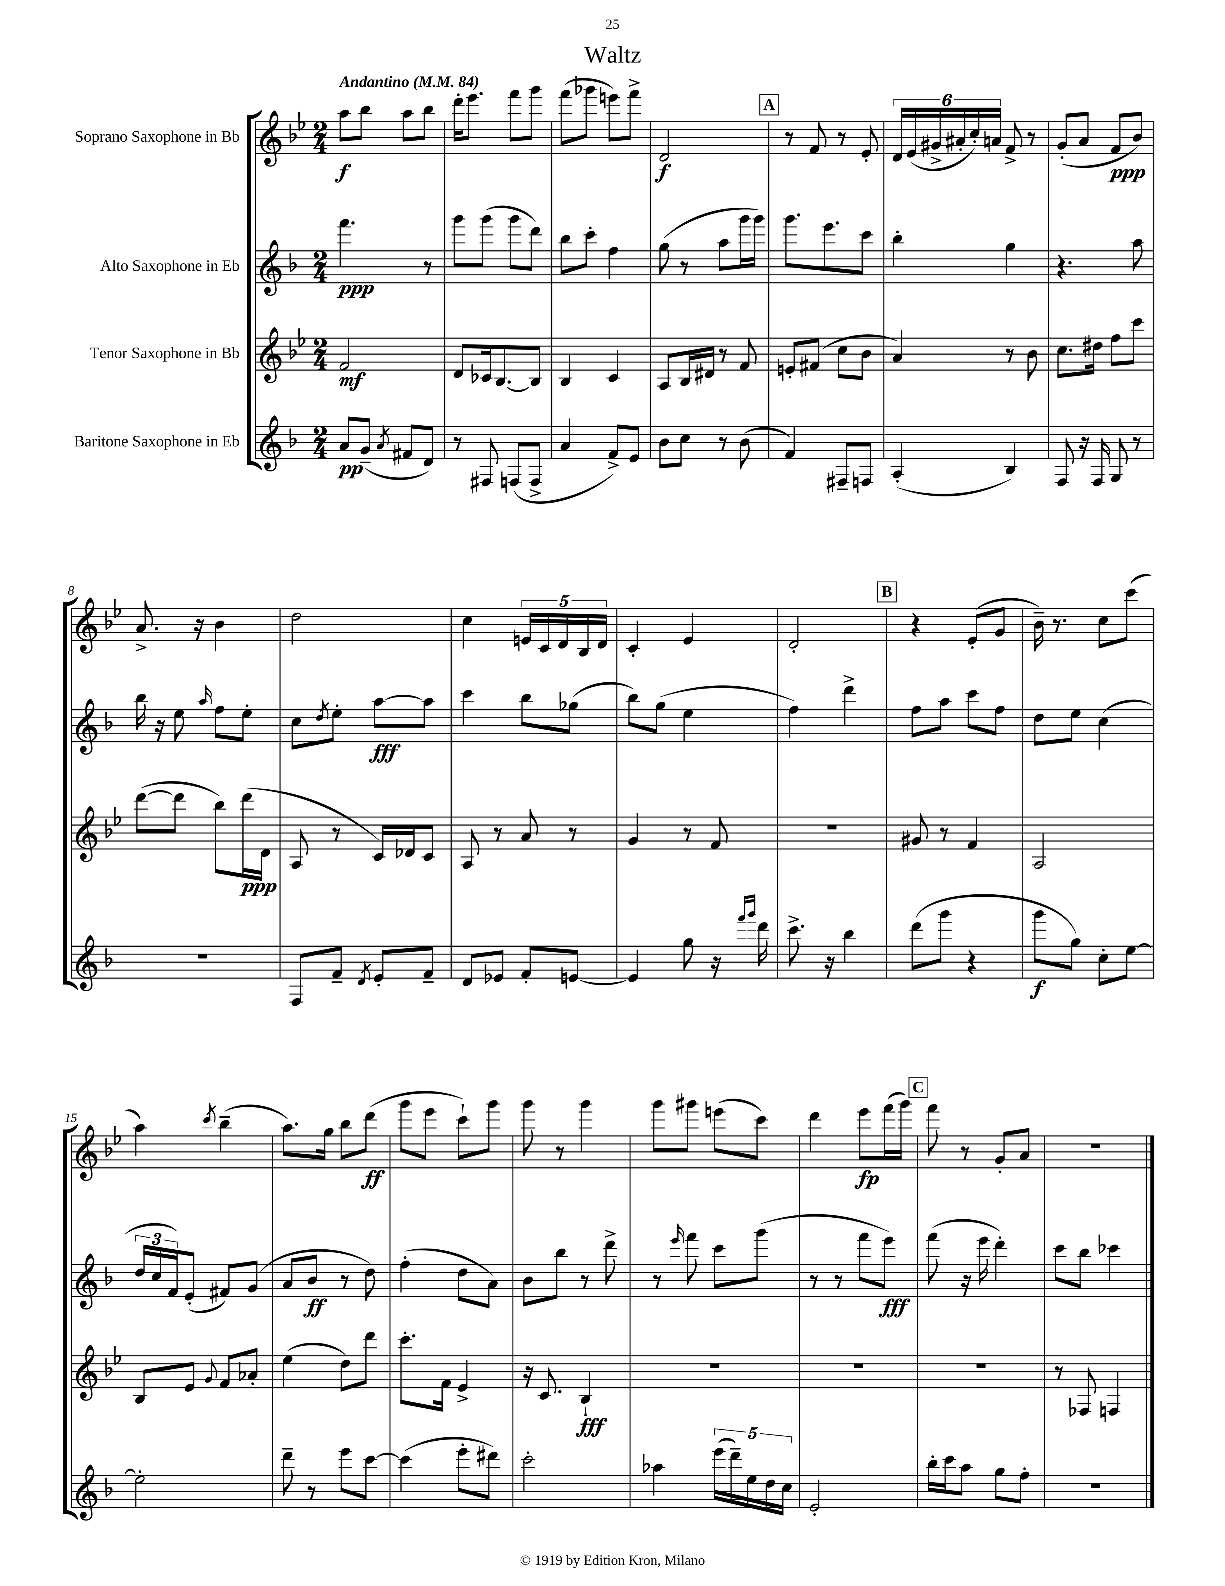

**kern	**dynam	**kern	**dynam	**kern	**dynam	**kern	**dynam
*part4	*part4	*part3	*part3	*part2	*part2	*part1	*part1
*staff4	*staff4	*staff3	*staff3	*staff2	*staff2	*staff1	*staff1
*I"Baritone Saxophone in Eb	*	*I"Tenor Saxophone in Bb	*	*I"Alto Saxophone in Eb	*	*I"Soprano Saxophone in Bb	*
*clefG2	*	*clefG2	*	*clefG2	*	*clefG2	*
*k[b-]	*	*k[b-e-]	*	*k[b-]	*	*k[b-e-]	*
*M2/4	*	*M2/4	*	*M2/4	*	*M2/4	*
*MM84	*	*MM84	*	*MM84	*	*MM84	*
=1	=1	=1	=1	=1	=1	=1	=1
!	!	!	!	!	!	!LO:TX:a:B:t=Andantino	!
8a/L	pp	2f/	mf	4.fff\	ppp	8aa\L	f
(8g~/J	.	.	.	.	.	8bb-\J	.
8qa/	.	.	.	.	.	.	.
8f#X/L	.	.	.	.	.	8aa\L	.
8d/J)	.	.	.	8r	.	8bb-\J	.
=2	=2	=2	=2	=2	=2	=2	=2
8r	.	8d/L	.	8ggg\L	.	16ddd'\KL	.
.	.	.	.	.	.	8.eee-\J	.
8F#X/	.	16c-X/k	.	(8ggg\J	.	.	.
.	.	[8.B-/	.	.	.	.	.
(8Fn/L	.	.	.	8ggg\L	.	8fff\L	.
8F^/J	.	8B-/J]	.	8ddd\J)	.	8ggg\J	.
=3	=3	=3	=3	=3	=3	=3	=3
4a/	.	4B-/	.	8bb-\L	.	(8fff\L	.
.	.	.	.	8ccc'\J	.	8ggg-X\J	.
8f^/L)	.	4c/	.	4ff\	.	8eeen\L)	.
8e/J	.	.	.	.	.	8fff^\J	.
=4	=4	=4	=4	=4	=4	=4	=4
8b-\L	.	8A/L	.	(8gg\	.	2d/	f
8cc\J	.	16B-/L	.	8r	.	.	.
.	.	16d#X/JJ	.	.	.	.	.
8r	.	8r	.	8aa\L	.	.	.
(8b-\	.	8f/	.	16ggg\L	.	.	.
.	.	.	.	16ggg\JJ)	.	.	.
!!LO:REH:place=s1:t=A
=5	=5	=5	=5	=5	=5	=5	=5
4f/)	.	8en'/L	.	8.ggg\L	.	8r	.
.	.	(8f#X/J	.	.	.	8f/	.
.	.	.	.	8.eee\	.	.	.
8F#X~/L	.	8cc\L	.	.	.	8r	.
8Fn/J	.	8b-\J	.	8ccc\J	.	8e-'/	.
=6	=6	=6	=6	=6	=6	=6	=6
(4A'/	.	4a/)	.	4bb-'\	.	24d/LL	.
.	.	.	.	.	.	(24e-/	.
.	.	.	.	.	.	24g#X^/	.
.	.	.	.	.	.	24a#X'/	.
.	.	.	.	.	.	24cc'/)	.
.	.	.	.	.	.	24an/JJ	.
4B-/)	.	8r	.	4gg\	.	8f^/	.
.	.	8b-\	.	.	.	8r	.
=7	=7	=7	=7	=7	=7	=7	=7
8F/	.	8.cc\L	.	4.r	.	(8g'/L	.
16r	.	.	.	.	.	8a/J	.
16F/	.	16dd#X\Jk	.	.	.	.	.
8G/	.	8ff\L	.	.	.	8f/L	ppp
8r	.	8ccc\J	.	8aa\	.	8b-/J)	.
!!LO:LB:g=z
=8	=8	=8	=8	=8	=8	=8	=8
2r	.	([8ddd\L	.	16bb-\	.	8.a^/	.
.	.	.	.	16r	.	.	.
.	.	8ddd\J]	.	8ee\	.	.	.
.	.	.	.	.	.	16r	.
.	.	.	.	16qqaa/	.	.	.
.	.	8bb-\L)	.	8ff\L	.	4b-\	.
.	.	(16ddd\L	ppp	8ee'\J	.	.	.
.	.	16d\JJ	.	.	.	.	.
=9	=9	=9	=9	=9	=9	=9	=9
8F/L	.	8A/	.	8cc\L	.	2dd\	.
.	.	.	.	8qdd/	.	.	.
8f~/J	.	8r	.	8ee'\J	.	.	.
8qd/	.	.	.	.	.	.	.
8e'/L	.	16c/LL)	.	[8aa\L	fff	.	.
.	.	16d-X/J	.	.	.	.	.
8f~/J	.	8c/J	.	8aa\J]	.	.	.
=10	=10	=10	=10	=10	=10	=10	=10
8d/L	.	8A/	.	4ccc\	.	4cc\	.
8e-X/J	.	8r	.	.	.	.	.
8f'/L	.	8a/	.	8bb-\L	.	20en/LL	.
.	.	.	.	.	.	20c/	.
.	.	.	.	.	.	20d/	.
[8en/J	.	8r	.	(8gg-X\J	.	.	.
.	.	.	.	.	.	20B-/	.
.	.	.	.	.	.	20d/JJ	.
=11	=11	=11	=11	=11	=11	=11	=11
4e/]	.	4g/	.	8bb-\L)	.	4c'/	.
.	.	.	.	(8gg\J	.	.	.
8gg\	.	8r	.	4ee\	.	4e-/	.
16r	.	8f/	.	.	.	.	.
16qqfff/LL	.	.	.	.	.	.	.
16qqggg/JJ	.	.	.	.	.	.	.
16ddd\	.	.	.	.	.	.	.
=12	=12	=12	=12	=12	=12	=12	=12
8.ccc^\	.	2r	.	4ff\)	.	2d'/	.
16r	.	.	.	.	.	.	.
4bb-\	.	.	.	4ddd^\	.	.	.
!!LO:REH:place=s1:t=B
=13	=13	=13	=13	=13	=13	=13	=13
(8ddd\L	.	8g#X/	.	8ff\L	.	4r	.
8ggg\J	.	8r	.	8aa\J	.	.	.
4r	.	4f/	.	8ccc\L	.	(8e-'/L	.
.	.	.	.	8ff\J	.	8g/J	.
=14	=14	=14	=14	=14	=14	=14	=14
8ggg\L	f	2A/	.	8dd\L	.	16b-~\)	.
.	.	.	.	.	.	8.r	.
8gg\J)	.	.	.	8ee\J	.	.	.
8cc'\L	.	.	.	(4cc\	.	8cc\L	.
[8ee\J	.	.	.	.	.	(8ccc\J	.
!!LO:LB:g=z
=15	=15	=15	=15	=15	=15	=15	=15
2ee'\]	.	8B-/L	.	24dd/LL	.	4aa\)	.
.	.	.	.	24cc/	.	.	.
.	.	.	.	24f/J)	.	.	.
.	.	8e-/J	.	(8e'/J	.	.	.
.	.	8qqg/	.	.	.	8qccc/	.
.	.	8f/L	.	8f#X/L)	.	(4bb-~\	.
.	.	8a-X'/J	.	(8g/J	.	.	.
=16	=16	=16	=16	=16	=16	=16	=16
8ddd~\	.	(4ee-\	.	8a/L	.	8.aa\L)	.
8r	.	.	.	8b-/J	ff	.	.
.	.	.	.	.	.	16gg\Jk	.
8eee\L	.	8dd\L)	.	8r	.	8bb-\L	.
[8ccc\J	.	8ddd\J	.	8dd\)	.	(8ddd\J	ff
=17	=17	=17	=17	=17	=17	=17	=17
(4ccc\]	.	8.ccc'\L	.	(4ff'\	.	8ggg\L	.
.	.	.	.	.	.	8eee-\J	.
.	.	16f\Jk	.	.	.	.	.
8eee'\L	.	4e-^/	.	8dd\L	.	8ccc`\L)	.
8ddd#X\J)	.	.	.	8a\J)	.	8ggg\J	.
=18	=18	=18	=18	=18	=18	=18	=18
2ccc'\	.	16r	.	8b-\L	.	8ggg\	.
.	.	8.c/	.	.	.	.	.
.	.	.	.	8bb-\J	.	8r	.
.	.	4B-`/	fff	8r	.	4ggg\	.
.	.	.	.	8ddd^\	.	.	.
=19	=19	=19	=19	=19	=19	=19	=19
4aa-X\	.	2r	.	8r	.	8ggg\L	.
.	.	.	.	16qqeee/	.	.	.
.	.	.	.	8fff\	.	8ggg#X\J	.
(20eee\LL	.	.	.	8ccc\L	.	(8eeen\L	.
20ddd~\)	.	.	.	.	.	.	.
20ee\	.	.	.	.	.	.	.
.	.	.	.	(8ggg\J	.	8ccc\J)	.
20dd\	.	.	.	.	.	.	.
20cc\JJ	.	.	.	.	.	.	.
=20	=20	=20	=20	=20	=20	=20	=20
2e'/	.	2r	.	8r	.	4ddd\	.
.	.	.	.	8r	.	.	.
.	.	.	.	8fff\L	.	8eee-\L	fp
.	.	.	.	8eee\J)	fff	(16fff\L	.
.	.	.	.	.	.	16ggg\JJ)	.
!!LO:REH:place=s1:t=C
=21	=21	=21	=21	=21	=21	=21	=21
16bb-'\LL	.	2r	.	(8fff\	.	8fff\	.
16ccc\J	.	.	.	.	.	.	.
8aa\J	.	.	.	16r	.	8r	.
.	.	.	.	16eee\	.	.	.
8gg\L	.	.	.	4ddd'\)	.	8g'/L	.
8ff'\J	.	.	.	.	.	8a/J	.
=22	=22	=22	=22	=22	=22	=22	=22
2r	.	8r	.	8ccc\L	.	2r	.
.	.	8F-X/	.	8bb-\J	.	.	.
.	.	4Fn/	.	4ccc-X\	.	.	.
==	==	==	==	==	==	==	==
*-	*-	*-	*-	*-	*-	*-	*-
